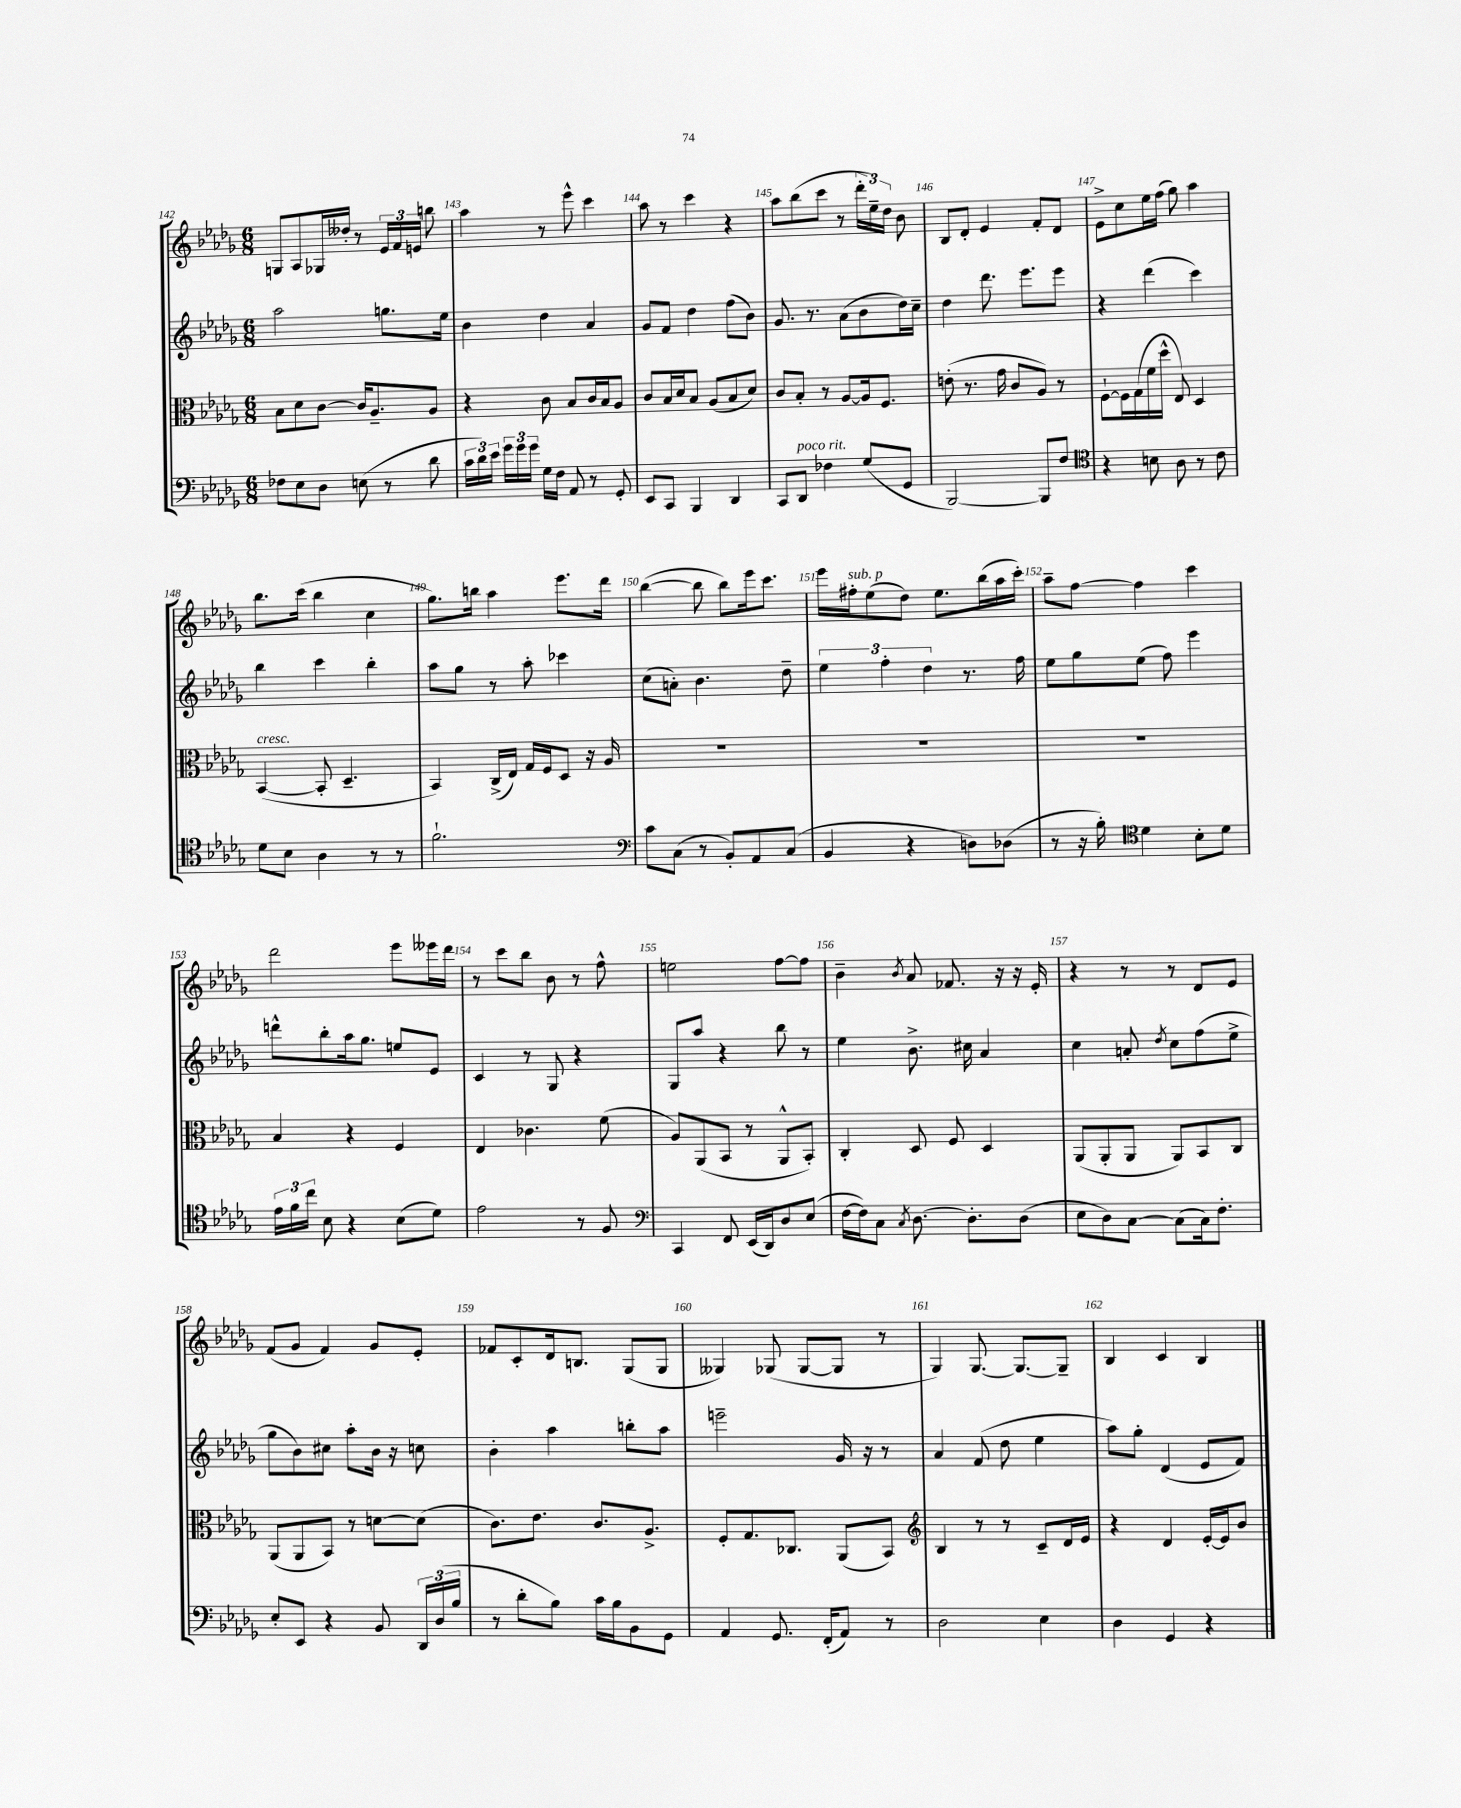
<<
\new StaffGroup <<
\new Staff = "s0" {
    \clef treble \key des \major \numericTimeSignature \time 6/8
    \autoBeamOff g8[ aes8 ges16 deses''16]-. r8 \tuplet 3/2 { ees'16[ f'16 e'16] } b''8 |
    aes''4 r8 ees'''8-^ c'''4 |
    aes''8 r8 c'''4 r4 |
    aes''8[ bes''8( c'''8] r8 \tuplet 3/2 { des'''16[-. ees''16--) des''16] } bes'8 |
    bes8[ des'8]-. ees'4 f'8[-. des'8] |
    ees'8[-> c''8 ees''16 f''16]( ges''8) aes''4 |
    bes''8.[ c'''16]( bes''4 c''4 |
    ges''8.[) b''16] aes''4 ees'''8.[ des'''16] |
    bes''4~( bes''8 bes''8[) ees'''16 c'''8.] |
    ees'''16[ fis''16-.^\markup { \italic "sub. p" } ees''8( des''8]) ees''8.[ bes''16( aes''16 c'''16]-.) |
    aes''8[-- f''8]~ f''4 c'''4 |
    des'''2 ees'''8[ eeses'''16 des'''16] |
    r8 c'''8[ bes''8] bes'8 r8 f''8-^ |
    e''2 f''8[~ f''8] |
    bes'4-- \acciaccatura { bes'8 } aes'8 fes'8. r16 r16 ees'16-. |
    r4 r8 r8 des'8[ ees'8] |
    f'8[( ges'8] f'4) ges'8[ ees'8]-. |
    fes'8[ c'8-. des'16 b8.] ges8[( ges8] |
    geses4) ges8( ges8[~ ges8] r8 |
    ges4) ges8.~ ges8.[~ ges8]-- |
    bes4 c'4 bes4 \bar "|." |
}
\new Staff = "s1" {
    \clef treble \key des \major \numericTimeSignature \time 6/8
    \autoBeamOff aes''2 g''8.[ ees''16] |
    bes'4 des''4 aes'4 |
    ges'8[ f'8] des''4 f''8[( bes'8]) |
    ges'8. r8. aes'8[( bes'8 des''16) c''16]-- |
    des''4 des'''8. ees'''8.[ ees'''8] |
    r4 des'''4( c'''4) |
    bes''4 c'''4 bes''4-. |
    aes''8[ ges''8] r8 aes''8-. ces'''4 |
    c''8[( a'8]-.) bes'4. des''8-- |
    \tuplet 3/2 { ees''4 f''4-. des''4 } r8. f''16 |
    ees''8[ ges''8 ees''8]( f''8) ees'''4 |
    d'''8[-^ bes''8-. aes''16 ges''8.] e''8[ ees'8] |
    c'4 r8 ges8 r4 |
    ges8[ aes''8] r4 bes''8 r8 |
    ees''4 bes'8.-> cis''16 aes'4 |
    c''4 a'8-. \acciaccatura { des''8 } c''8[ f''8( ees''8]-> |
    ges''8[ bes'8) cis''8] aes''8[-. bes'16] r16 c''8 |
    bes'4-. aes''4 b''8[-. aes''8] |
    e'''2-- ges'16 r16 r8 |
    aes'4 f'8( des''8 ees''4 |
    aes''8[) ges''8]-. des'4( ees'8[ f'8]) \bar "|." |
}
\new Staff = "s2" {
    \clef alto \key des \major \numericTimeSignature \time 6/8
    \autoBeamOff bes8[ des'8 c'8]~ c'16[ aes8.-- aes8] |
    r4 c'8 bes8[ c'16 bes16 aes8] |
    c'8[ bes16 des'16 bes8] aes8[( bes8 des'8]) |
    c'8[ bes8]-. r8 aes8[~ aes16 f8.] |
    e'8-.( r8. ges'16 c'8[ aes8]) r8 |
    f8[~-! f16 ges16( f'16 des''16]-^ ees8) des4 |
    bes,4~^\markup { \italic "cresc." }( bes,8-. des4.-- |
    bes,4) c16[->( ees16]) ges16[ f16 des8] r16 aes16 |
    R2. |
    R2. |
    R2. |
    bes4 r4 f4 |
    ees4 ces'4. f'8( |
    aes8[) aes,8( bes,8] r8 aes,8[-^ bes,8]-.) |
    c4-. des8 f8 des4 |
    aes,8[( aes,8-. aes,8] aes,8[) bes,8 c8] |
    aes,8[( aes,8 bes,8]) r8 d'8[~ d'8]( |
    c'8.[) ees'8.] c'8.[ aes8.]-> |
    f8[-. ges8. ces8.] aes,8[( bes,8]) |
    \clef treble bes4 r8 r8 c'8[-- des'16 ees'16] |
    r4 des'4 ees'16[~-. ees'16 bes'8] \bar "|." |
}
\new Staff = "s3" {
    \clef bass \key des \major \numericTimeSignature \time 6/8
    \autoBeamOff fes8[ ees8 des8] e8( r8 des'8 |
    \tuplet 3/2 { c'16[ des'16) ees'16] } \tuplet 3/2 { ges'16[ ges'16 ges'16] } ges16[ f16] aes,8 r8 ges,8-. |
    ees,8[ c,8] bes,,4 des,4 |
    c,8[ des,8]^\markup { \italic "poco rit." } fes4 ges8[( ges,8] |
    bes,,2~) bes,,8[ f8] |
    \clef tenor r4 b8 aes8 r8 c'8 |
    des'8[ bes8] aes4 r8 r8 |
    f'2.-! |
    \clef bass c'8[ c8]( r8 bes,8[-.) aes,8 c8]( |
    bes,4 r4 d8[) des8]( |
    r8 r16 bes16-.) \clef tenor des'4 bes8[-. des'8] |
    \tuplet 3/2 { ees'16[ f'16 c''16] } bes8 r4 bes8[( des'8]) |
    ees'2 r8 f8 |
    \clef bass c,4 f,8 ees,16[( des,16) des8 ees8]( |
    f16[~ f16) c8] \acciaccatura { c8 } des8.~ des8.[-. des8]( |
    ees8[ des8) c8]~ c8[( c16) f8.]-. |
    ees8[-. ees,8] r4 bes,8 \tuplet 3/2 { des,16[ des16( bes16] } |
    r8 des'8[-. bes8]) c'16[ bes16 bes,8 ges,8] |
    aes,4 ges,8. f,16[-.( aes,8]) r8 |
    des2 ees4 |
    des4 ges,4 r4 \bar "|." |
}
>>
>>
\layout { \context { \Score currentBarNumber = #142 \override BarNumber.break-visibility = ##(#f #t #t) barNumberVisibility = #all-bar-numbers-visible } }
